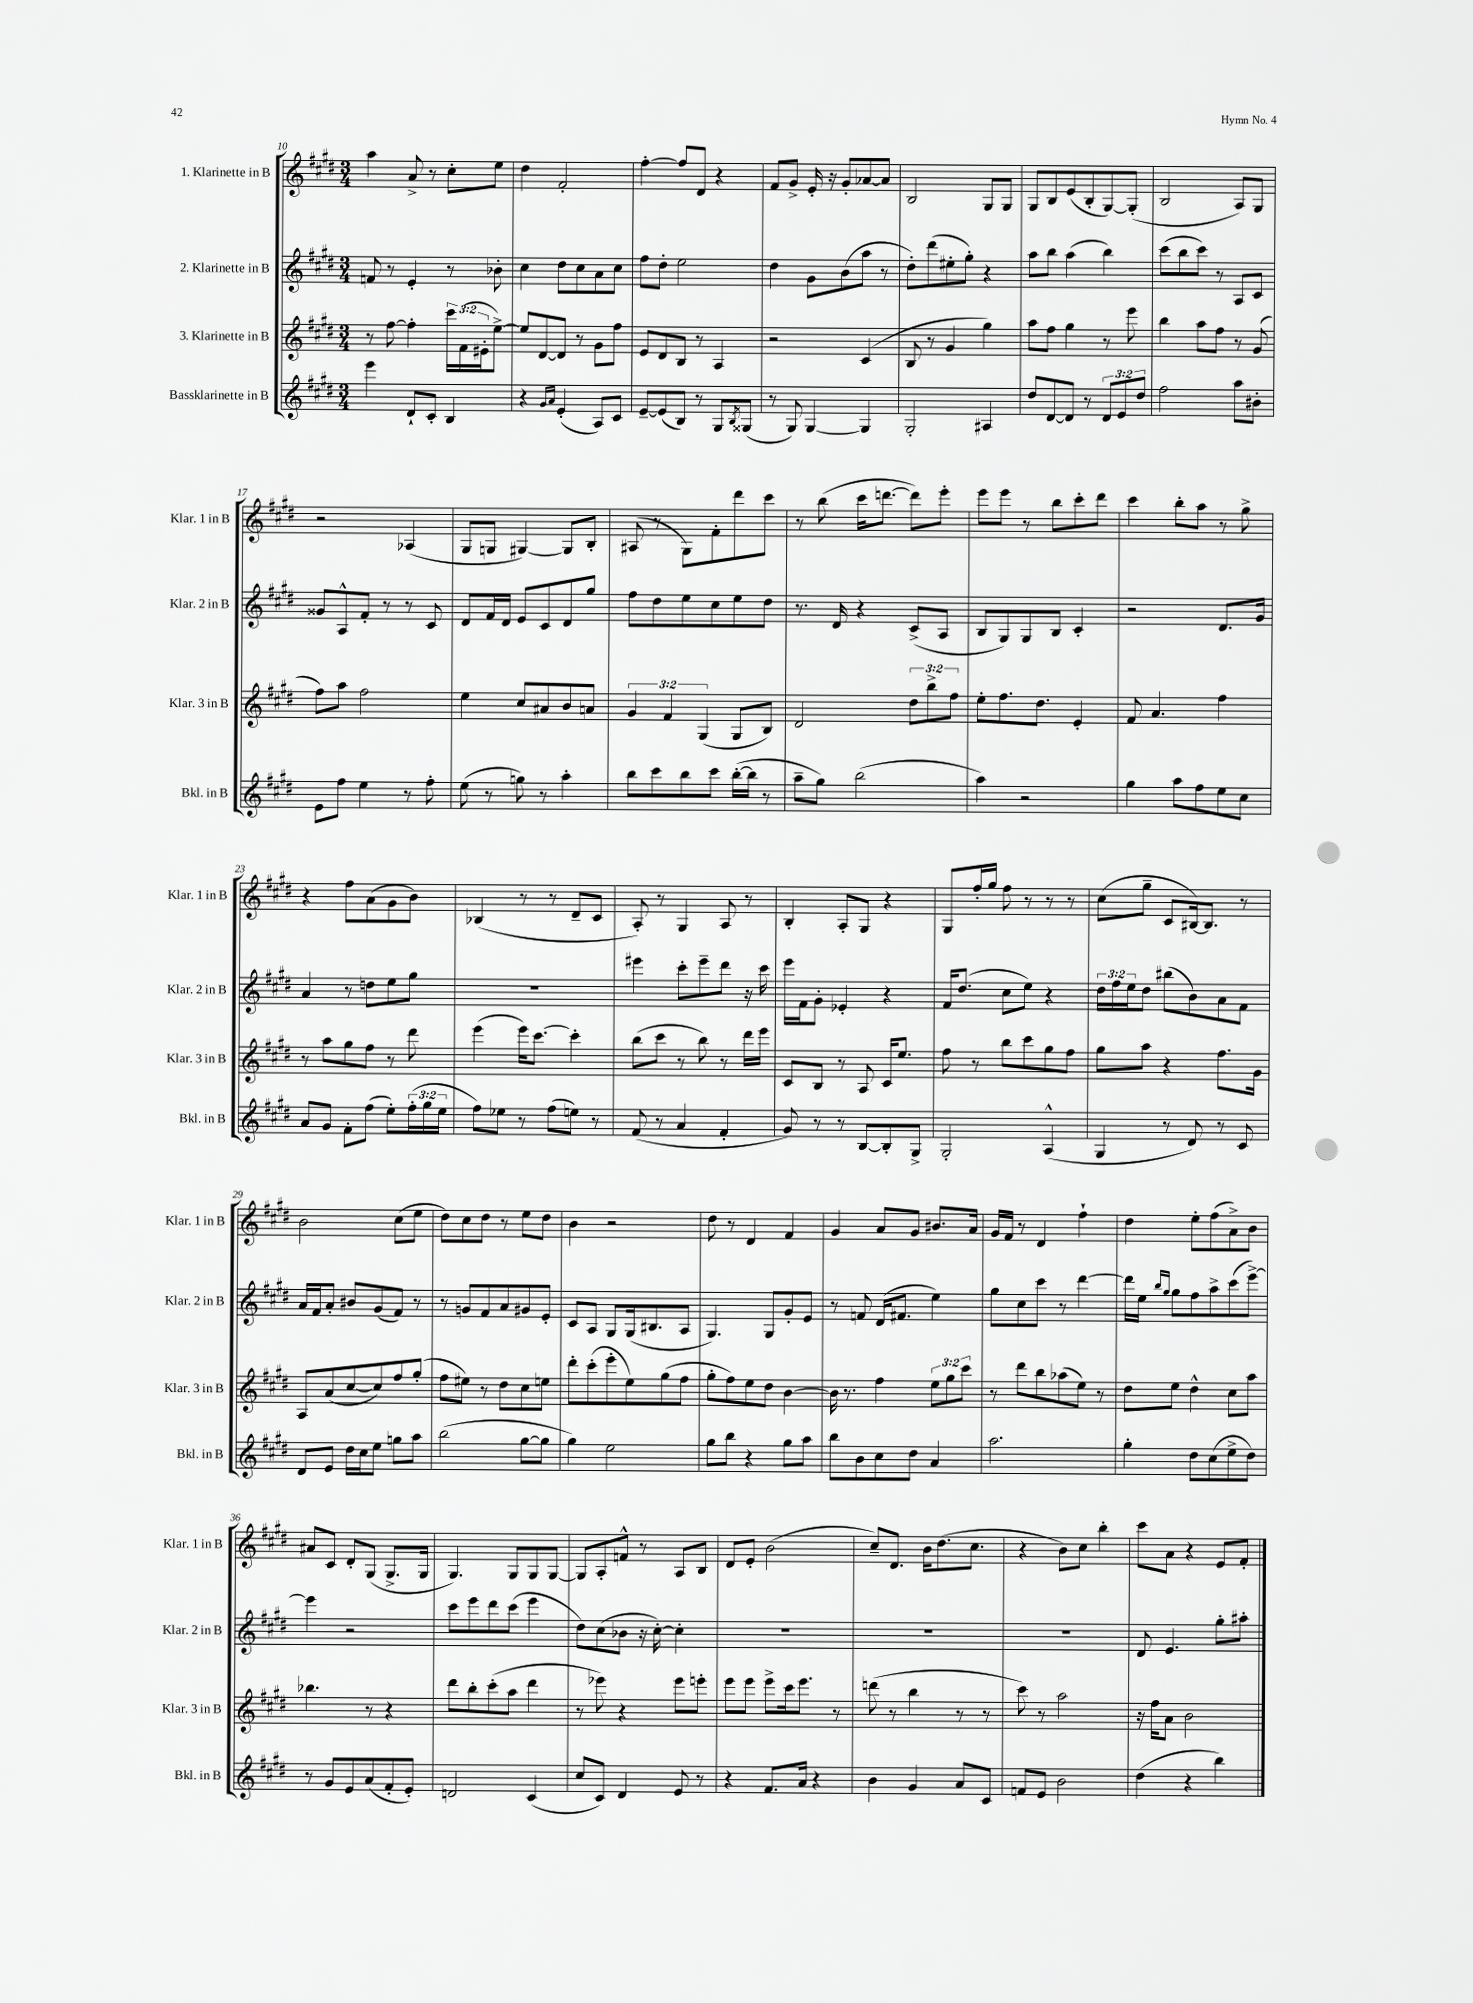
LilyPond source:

<<
\new StaffGroup <<
\new Staff = "s0" \with { instrumentName = "1. Klarinette in B" shortInstrumentName = "Klar. 1 in B" } {
    \clef treble \key e \major \numericTimeSignature \time 3/4
    a''4 a'8-> r8 cis''8-. e''8 |
    dis''4 fis'2-. |
    fis''4~-. fis''8 dis'8 r4 |
    fis'8 gis'8-> e'16-. r16 gis'8-. aes'8~ aes'8 |
    b2 gis8 gis8 |
    gis8 b8 e'8( b8-. gis8~) gis8-.( |
    b2 a8) gis8 |
    r2 aes4( |
    gis8 g8 gis4~) gis8 b8-. |
    ais8( r8 gis8) fis'8-. dis'''8 cis'''8 |
    r8 b''8( cis'''16 d'''8.~ d'''8) e'''8-. |
    e'''8 e'''8 r8 b''8 cis'''8-. dis'''8 |
    cis'''4 b''8-. a''8 r8 gis''8-> |
    r4 fis''8 a'8( gis'8 b'8) |
    bes4( r8 r8 dis'8-- cis'8 |
    a8-.) r8 gis4 a8 r8 |
    b4-. a8-. gis8 r4 |
    gis8 fis''16-. gis''16 fis''8 r8 r8 r8 |
    cis''8( gis''8-- cis'8 bis16~) bis8. r8 |
    b'2 cis''8( e''8 |
    dis''8) cis''8 dis''8 r8 e''8 dis''8 |
    b'4 r2 |
    dis''8 r8 dis'4 fis'4 |
    gis'4 a'8 gis'8 bis'8. a'16 |
    gis'16 fis'16 r8 dis'4 fis''4-! |
    dis''4 e''8-. fis''8( a'8->) b'8 |
    ais'8 cis'8 dis'8-. gis8( gis8.-> gis16 |
    gis4.) gis8 gis8 gis8~ |
    gis8 a8-. f'8-^ r8 a8 b8 |
    dis'8 e'8-. b'2( |
    cis''8--) dis'8. b'16 dis''8.( cis''8. |
    r4 b'8) cis''8 b''4-. |
    cis'''8 a'8 r4 e'8 fis'8-. \bar "|." |
}
\new Staff = "s1" \with { instrumentName = "2. Klarinette in B" shortInstrumentName = "Klar. 2 in B" } {
    \clef treble \key e \major \numericTimeSignature \time 3/4 \override Staff.TupletNumber.text = #tuplet-number::calc-fraction-text
    f'8 r8 e'4-. r8 bes'8-. |
    cis''4 dis''8 cis''8 a'8 cis''8 |
    fis''8 dis''8-. e''2 |
    dis''4 gis'8 b'8( a''8 r8 |
    dis''8-.) dis'''8( eis''8-. gis''8-.) r4 |
    a''8 b''8 a''4( b''4) |
    cis'''8( b''8 cis'''8) r8 a8 cis'8 |
    gisis'8 a8-^ fis'8-. r8 r8 cis'8 |
    dis'8 fis'16 dis'16 e'8 cis'8 dis'8 gis''8 |
    fis''8 dis''8 e''8 cis''8 e''8 dis''8 |
    r8. dis'16 r4 cis'8->( a8 |
    b8 gis8) gis8 b8 cis'4-. |
    r2 dis'8. gis'16 |
    a'4 r8 d''8 e''8 gis''8 |
    R2. |
    eis'''4 cis'''8-. eis'''8-- dis'''8 r16 cis'''16 |
    e'''16 fis'16 gis'8-. ees'4-. r4 |
    fis'16 dis''8.( cis''8 e''8) r4 |
    \tuplet 3/2 { dis''16 fis''16 e''16 } dis''8 bis''8( b'8) a'8 fis'8 |
    a'16 fis'16 a'8-. bis'8 gis'8( fis'8) r8 |
    r8 g'8 fis'8 a'8 gis'8 e'8-. |
    cis'8 a8 gis8 gis16( bis8. a8 |
    gis4.) gis8 gis'8-. e'8 |
    r8 f'8 dis'16( fis'8. e''4) |
    gis''8 cis''8 cis'''8 r8 dis'''4~ |
    dis'''16 e''16 \grace { b''16 gis''16 } gis''8 fis''8 a''8-> cis'''8( e'''8~->) |
    e'''4 r2 |
    cis'''8 e'''8 dis'''8 cis'''8( e'''4 |
    dis''8) cis''8( bes'8 r16 cis''16~-.) cis''4-. |
    R2. |
    R2. |
    R2. |
    dis'8 e'4. gis''8-. ais''8-. \bar "|." |
}
\new Staff = "s2" \with { instrumentName = "3. Klarinette in B" shortInstrumentName = "Klar. 3 in B" } {
    \clef treble \key e \major \numericTimeSignature \time 3/4 \override Staff.TupletNumber.text = #tuplet-number::calc-fraction-text
    r8 fis''8~ fis''4-. \tuplet 3/2 { cis'''16 fis'16( eis'16-. } e''8~->) |
    e''8 dis'8~ dis'8 r8 gis'8 fis''8 |
    e'8 dis'8 b8 r8 a4 |
    r2 cis'4( |
    b8 r8 gis'4 gis''4) |
    a''8 fis''8 gis''4 r8 e'''8 |
    b''4 a''8 fis''8 r8 gis'8( |
    fis''8) a''8 fis''2 |
    e''4 cis''8 ais'8 b'8 a'8 |
    \tuplet 3/2 { gis'4 fis'4 gis4( } gis8 b8) |
    dis'2 \tuplet 3/2 { dis''8 b''8-> fis''8 } |
    e''8-. fis''8. dis''8. e'4-. |
    fis'8 a'4. fis''4 |
    r8 a''8 gis''8 fis''8 r8 dis'''8 |
    e'''4( e'''16) cis'''8.~ cis'''4-. |
    b''8( cis'''8 r8 b''8) r8 dis'''16 e'''16 |
    cis'8 b8 r8 a8 cis'16 e''8. |
    fis''8 r8 b''8 cis'''8 gis''8 fis''8 |
    gis''8 a''8 r4 fis''8. gis'16 |
    a8 a'8( cis''8~ cis''8) fis''8 gis''8-.( |
    fis''8 eis''8) r8 dis''8 cis''8 e''8 |
    dis'''8-. cis'''8-.( e'''8-. e''8) gis''8( fis''8 |
    gis''8-. fis''8) e''8 dis''8 b'4~ |
    b'16 r8. fis''4 \tuplet 3/2 { e''8 gis''8 cis'''8 } |
    r8 dis'''8 b''8 aes''8( e''8) r8 |
    dis''8 e''8 dis''4-^ cis''8 a''8 |
    bes''4. r8 r4 |
    dis'''8 b''8-. cis'''8-.( a''8 dis'''4 |
    r8 ees'''8) r4 ees'''8 e'''8-. |
    e'''8 e'''8 e'''8-> cis'''16 e'''8. r8 |
    d'''8( r8 b''4 r8 r8 |
    cis'''8) r8 a''2 |
    r16 fis''16 a'8 b'2 \bar "|." |
}
\new Staff = "s3" \with { instrumentName = "Bassklarinette in B" shortInstrumentName = "Bkl. in B" } {
    \clef treble \key e \major \numericTimeSignature \time 3/4 \override Staff.TupletNumber.text = #tuplet-number::calc-fraction-text
    e'''4 dis'8-! cis'8-. b4 |
    r4 \grace { gis'16 a'16 } e'4-.( a8) cis'8 |
    e'8~-- e'8( b8) r8 gis8 \acciaccatura { b8 } gisis8( |
    r8 gis8) gis4~ gis4 |
    gis2-. ais4 |
    dis''8 dis'8~ dis'8 r8 \tuplet 3/2 { dis'8 e'8 dis''8 } |
    fis''2 a''8 bis'8-. |
    e'8 fis''8 e''4 r8 fis''8-. |
    e''8( r8 g''8) r8 a''4-. |
    b''8 cis'''8 b''8 cis'''8 b''16~-.( b''16 r8 |
    a''8-- gis''8) b''2( |
    a''4) r2 |
    gis''4 a''8 fis''8 e''8 cis''8 |
    a'8 gis'8 fis'8-. fis''8( e''8-.) \tuplet 3/2 { fis''16-.( gis''16 e''16 } |
    fis''8) ees''8 r8 fis''8( e''8) r8 |
    fis'8( r8 a'4 fis'4-. |
    gis'8) r8 r8 b8~ b8-. gis8-> |
    gis2-. a4-^( |
    gis4 r8 dis'8) r8 cis'8 |
    dis'8 e'8 dis''16 cis''16 e''8 g''8 a''8 |
    b''2( gis''8~ gis''8 |
    gis''4) e''2 |
    gis''8 b''8 r4 gis''8 a''8 |
    b''8 b'8 cis''8 dis''8 a'4 |
    a''2. |
    gis''4-. dis''8 cis''8( e''8-> dis''8) |
    r8 gis'8 e'8 a'8( fis'8-. e'8-.) |
    d'2 cis'4( |
    cis''8 cis'8) dis'4 e'8 r8 |
    r4 fis'8. a'16 r4 |
    b'4 gis'4 a'8 cis'8 |
    f'8 e'8 b'2 |
    dis''4( r4 b''4) \bar "|." |
}
>>
>>
\layout { \context { \Score currentBarNumber = #10 } }
